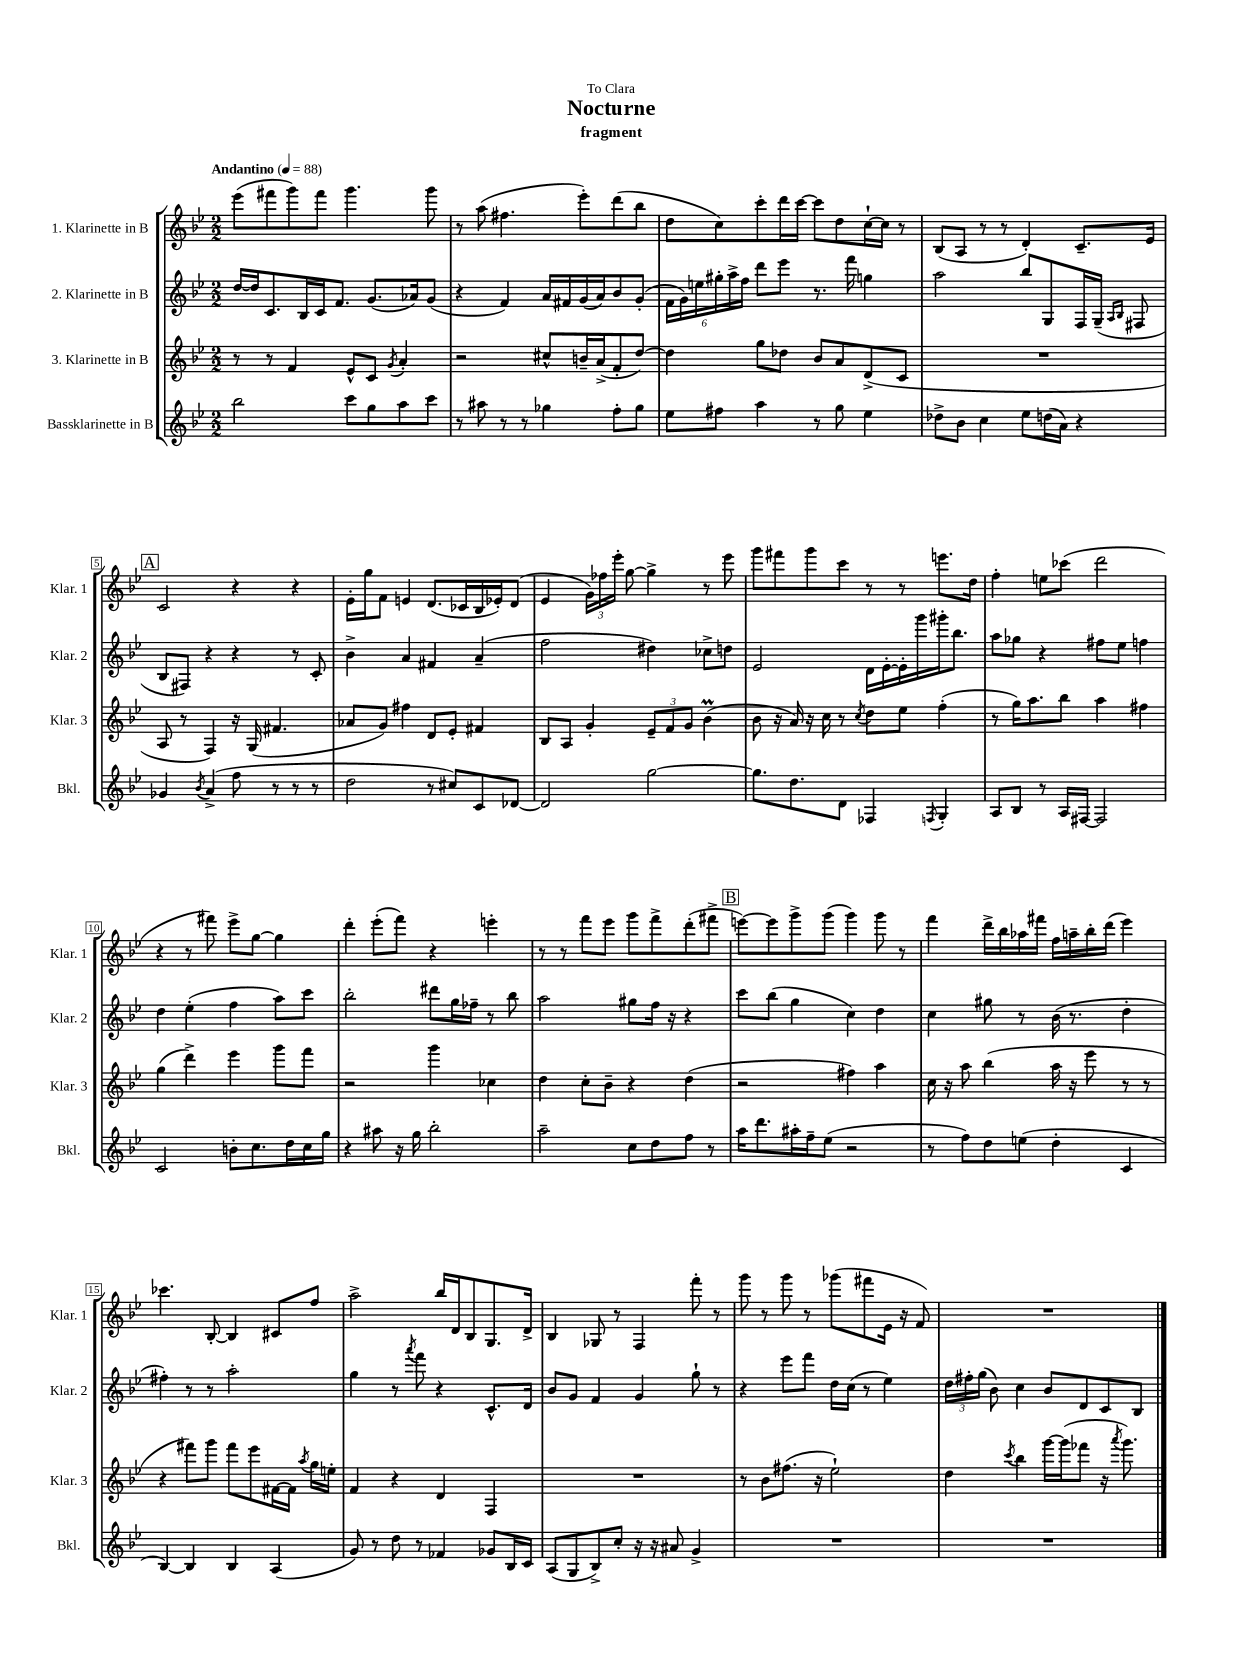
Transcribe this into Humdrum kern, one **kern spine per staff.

**kern	**kern	**kern	**kern
*staff4	*staff3	*staff2	*staff1
*clefG2	*clefG2	*clefG2	*clefG2
*k[b-e-]	*k[b-e-]	*k[b-e-]	*k[b-e-]
*M2/2	*M2/2	*M2/2	*M2/2
*MM88	*MM88	*MM88	*MM88
2bb-\	8r	[16dd/LL	(8eee-\L
.	.	16dd/]J	.
.	8r	8.c/	8fff#\
.	4f/	.	8ggg\)
.	.	16B-/L	.
.	.	16c/J	8fff#\J
.	.	8.f/J	.
8ccc\L	8e-^^/L	.	4.ggg\
8gg\	8c/J	(8.g/L	.
.	8qg/	.	.
8aa\	4a'/	.	.
.	.	16a-/k)	.
8ccc\J	.	(8g/J	8ggg\
=	=	=	=
8r	2r	4r	8r
8aa#\	.	.	(8aa\
8r	.	4f/)	4.ff#\
8r	.	.	.
4gg-\	8cc#^^/L	16a/LL	.
.	.	16f#/	.
.	16b~/L	(16g/	8eee-'\L)
.	(16a^/J	16a/J)	.
8ff'\L	8f'/	8b-/	(8ddd\
8gg-\J	[8dd/J)	(8g'/J	8bb-\J
=	=	=	=
8ee-\L	4dd\]	24f\LL	8dd\L
.	.	24g\)	.
.	.	24ee\	.
8ff#\J	.	24gg#'\	8cc\)
.	.	24aa^\	.
.	.	24ff\JJ	.
4aa\	8gg\L	8ddd\L	8ccc'\
.	8dd-\J	8eee-\J	16ddd\L
.	.	.	[16ccc\JJ
8r	8b-/L	8.r	8ccc\]L
8gg\	8a/	.	8dd\
.	.	16fff\	.
4ee-\	(8d^/	4gg\	[16cc`\L
.	.	.	16cc\]JJ
.	8c/J	.	8r
=	=	=	=
8dd-^\L	1r	2aa\	(8B-/L
8b-\J	.	.	8A/J
4cc\	.	.	8r
.	.	.	8r
8ee-\L	.	8bb-/L	4d'/)
(16dd\L	.	8G/	.
16a\JJ)	.	.	.
4r	.	16F/L	8.c~/L
.	.	(16G~/JJ	.
.	.	16qqA/LL	.
.	.	16qqB-/JJ	.
.	.	8F#/	.
.	.	.	16e-/Jk
=	=	=	=
4g-/	8A/	8B-/L	2c/
.	8r	8F#/J)	.
8qb-/	.	.	.
(4a^/	4F/)	4r	.
8ff\	16r	4r	4r
.	(16G/	.	.
8r	4.f#/	.	.
8r	.	8r	4r
8r	.	8c'/	.
=	=	=	=
2dd\	8a-/L	4b-^\	16e-'\LL
.	.	.	16gg\J
.	8g/J)	.	8f\J
.	4ff#\	4a/	4e/
8r	8d/L	4f#/	(8.d/L
8cc#/L)	8e-'/J	.	.
.	.	.	16c-/L
8c/	4f#/	(4a~/	16B-/
.	.	.	16e-'/J)
[8d-/J	.	.	(8d/J
=	=	=	=
2d-/]	8B-/L	2ff\	4e-/
.	8A/J	.	.
.	4g'/	.	24g\LL)
.	.	.	24ff-\
.	.	.	24eee-'\JJ
.	.	.	[8gg\
[2gg\	12e-~/L	4dd#\)	4gg^\]
.	12f/	.	.
.	12g/J	.	.
.	(4b-\	8cc-^\L	8r
.	.	8dd\J	8eee-\
=	=	=	=
8.gg\]L	8b-\	2e-/	8ggg\L
.	16r	.	8fff#\
8.dd\	16a/)	.	.
.	16r	.	8ggg\
.	16cc\	.	.
8d\J	8r	.	8ccc\J
.	8qcc/	.	.
4F-/	8dd\L	16d\LL	8r
.	.	[16e-'\	.
.	8ee-\J	16e-'\]	8r
.	.	16ggg\	.
8qF/	.	.	.
4G'/	(4ff'\	16ggg#'\J	8.eee\L
.	.	8.bb-\J	.
.	.	.	16dd\Jk
=	=	=	=
8A/L	8r	8aa\L	4ff'\
8B-/J	16gg\LK)	8gg-\J	.
.	8.aa\	.	.
8r	.	4r	8ee\L
16A/LL	8bb-\J	.	(8ccc-\J
[16F#/JJ	.	.	.
2F#/]	4aa\	8ff#\L	2ddd\
.	.	8ee-\J	.
.	4ff#\	4ff\	.
=	=	=	=
2c/	(4gg\	4dd\	4r
.	4ddd^\)	(4ee-'\	8r
.	.	.	8fff#\)
8b'\L	4eee-\	4ff\	8eee-^\L
8.cc\	.	.	[8gg\J
.	8ggg\L	8aa\L)	4gg\]
16dd\L	.	.	.
16cc\	8fff\J	8ccc\J	.
16gg\JJ	.	.	.
=	=	=	=
4r	2r	2bb-'\	4ddd'\
8aa#\	.	.	(8eee-'\L
16r	.	.	8fff\J)
16gg\	.	.	.
2bb-'\	4ggg\	8ddd#\L	4r
.	.	16gg\L	.
.	.	16ff-~\JJ	.
.	4cc-\	8r	4eee'\
.	.	8bb-\	.
=	=	=	=
2aa~\	4dd\	2aa\	8r
.	.	.	8r
.	8cc'\L	.	8fff\L
.	8b-~\J	.	8eee-\J
8cc\L	4r	8gg#\L	8ggg\L
8dd\	.	16ff\Jk	8fff^\
.	.	16r	.
8ff\J	(4dd\	4r	(8ddd'\
8r	.	.	8fff#^\J
=	=	=	=
16aa\LK	2r	8ccc\L	[8eee\L)
8.ddd\	.	.	.
.	.	(8bb-\J	8eee\]
16aa#'\L	.	4gg\	8ggg^\
16ff~\J	.	.	.
(8ee-\J	.	.	(8ggg\J
2r	4ff#\)	4cc\)	4ggg\)
.	4aa\	4dd\	8ggg\
.	.	.	8r
=	=	=	=
8r	16cc\	4cc\	4fff\
.	16r	.	.
8ff\L)	8aa\	.	.
8dd\	(4bb-\	8gg#\	16ddd^\LL
.	.	.	16bb-\
(8ee\J	.	8r	16aa-\
.	.	.	16fff#\JJ
4dd'\	16aa\	(16b-\	16ff\LL
.	16r	8.r	16aa~\
.	8eee-\	.	16bb-'\
.	.	.	(16ddd\JJ
4c/	8r	4dd'\	4eee-\)
.	8r	.	.
=	=	=	=
[4B-/)	4r	4ff#'\)	4.ccc-\
4B-/]	8fff#\L)	8r	.
.	8ggg\J	8r	[8B-'/
4B-/	8fff#\L	2aa'\	4B-/]
.	8eee-\	.	.
(4A/	[16f#\L	.	8c#/L
.	16f#\]JJ	.	.
.	8qaa/	.	.
.	16gg\LL	.	8ff/J
.	16ee'\JJ	.	.
=	=	=	=
8g/)	4f/	4gg\	2aa^\
8r	.	.	.
8dd\	4r	8r	.
.	.	8qaaa/	.
8r	.	8fff\	.
4f-/	4d/	4r	16bb-/LL
.	.	.	16d/J
.	.	.	8B-/
8g-/L	4F/	8.c^^/L	8.G/
16B-/L	.	.	.
16c/JJ	.	16d/Jk	16d^/Jk
=	=	=	=
(8A/L	1r	8b-/L	4B-/
8G/	.	8g/J	.
8B-^/)	.	4f/	8G-/
8cc'/J	.	.	8r
16r	.	4g/	4F/
16r	.	.	.
8a#/	.	.	.
4g^/	.	8gg`\	8fff'\
.	.	8r	8r
=	=	=	=
1r	8r	4r	8ggg\
.	8b-\L	.	8r
.	(8.ff#\J	8eee-\L	8ggg\
.	.	8fff\J	8r
.	16r	.	.
.	2ee-`\)	16dd\LL	(8ggg-\L
.	.	(16cc\JJ	.
.	.	8r	8fff#\
.	.	4ee-\)	16e-\Jk
.	.	.	16r
.	.	.	8f/)
=	=	=	=
1r	4dd\	24dd\LL	1r
.	.	24ff#'\	.
.	.	(24gg\JJ	.
.	.	8b-\)	.
.	8qccc/	.	.
.	4bb-\	4cc\	.
.	[16ggg\LL	8b-/L	.
.	(16ggg\]J	.	.
.	8fff-\J	8d/	.
.	16r	8c/	.
.	8qaaa/	.	.
.	8.ggg\)	.	.
.	.	8B-/J	.
==	==	==	==
*-	*-	*-	*-
